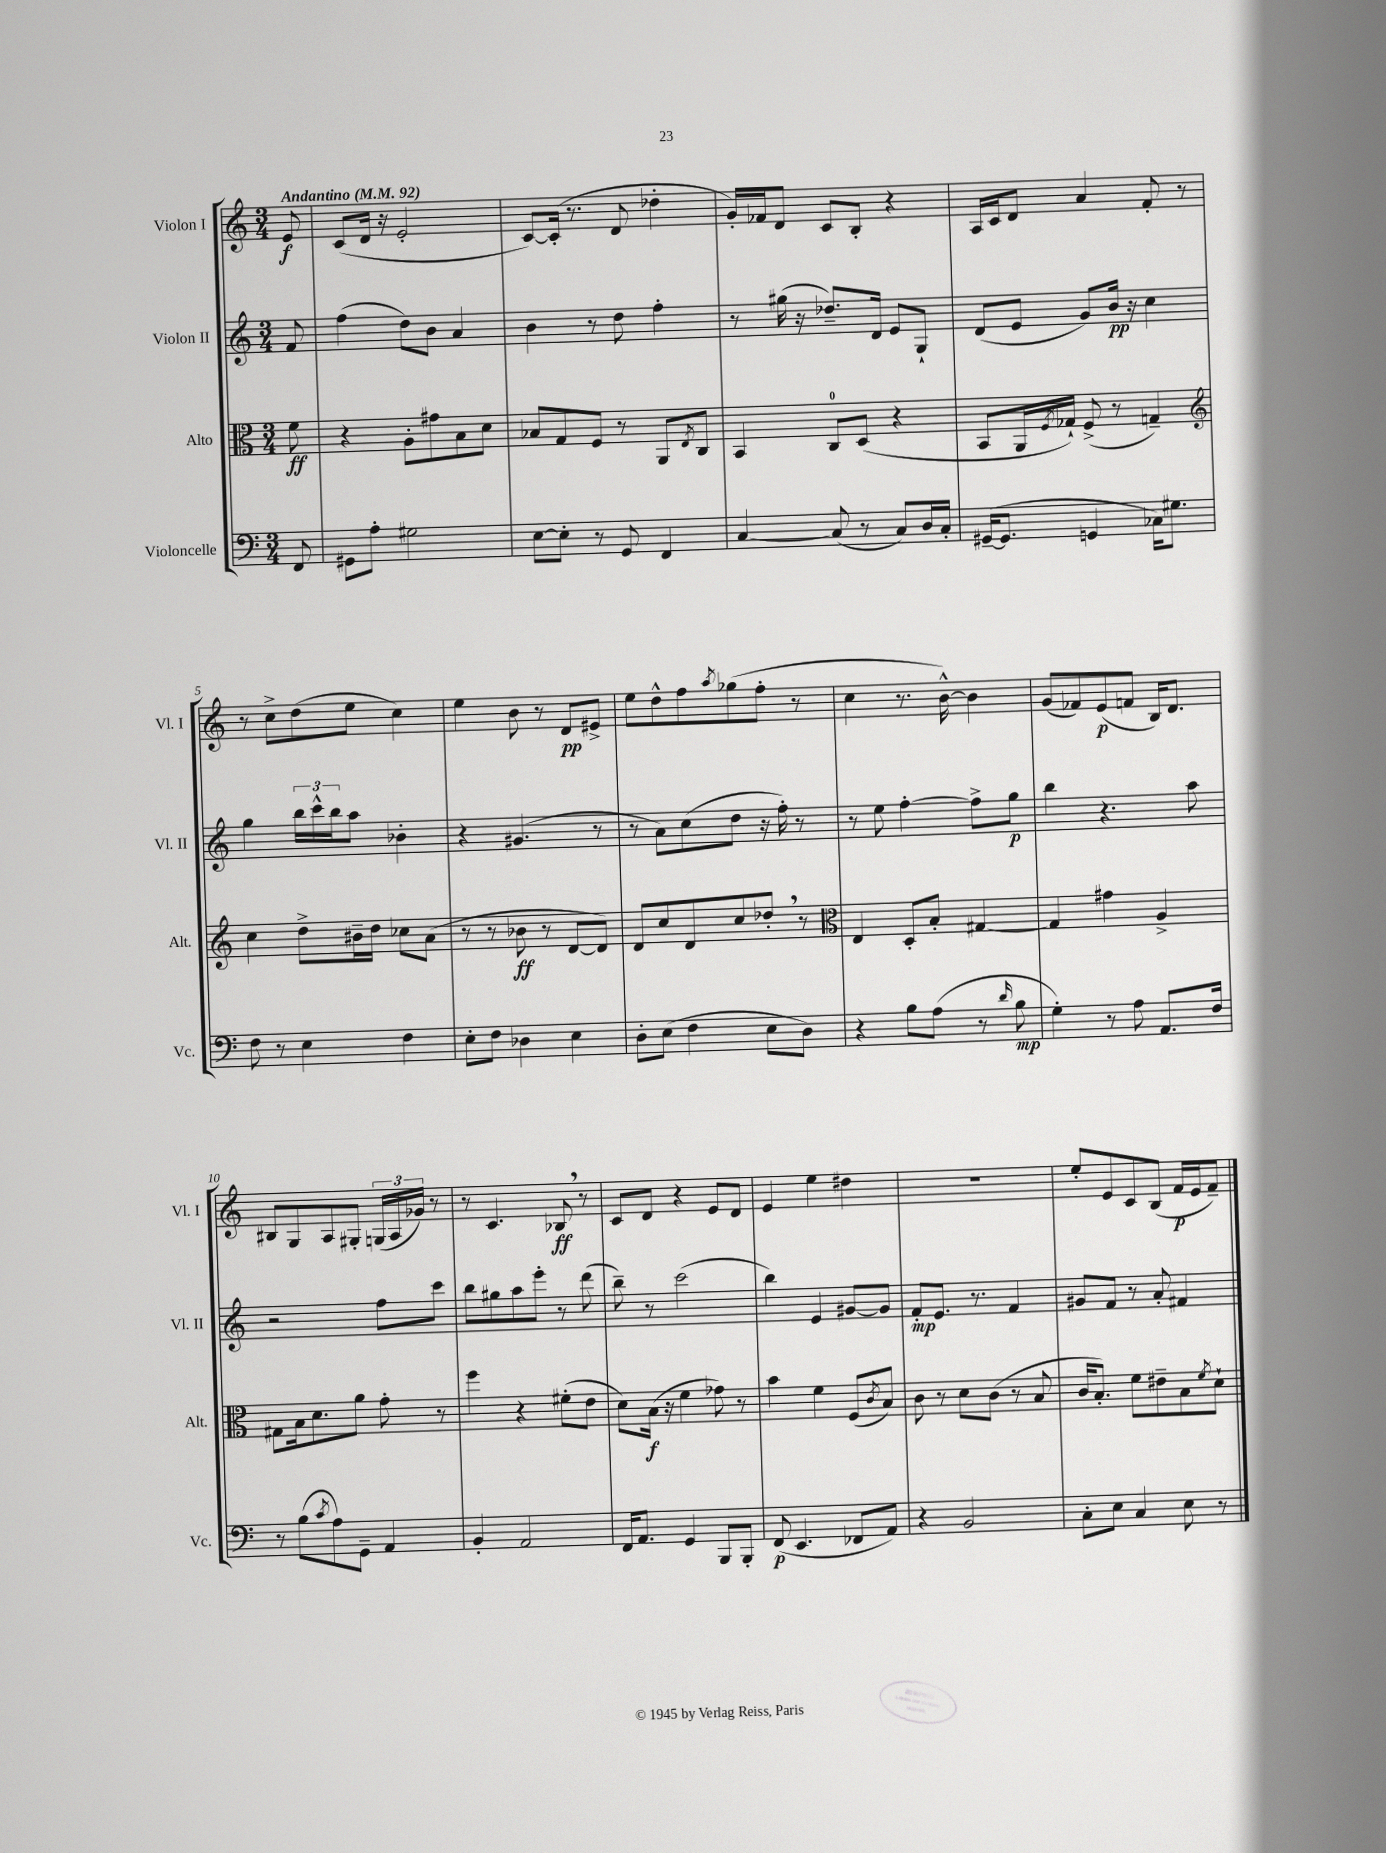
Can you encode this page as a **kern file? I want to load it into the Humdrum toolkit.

**kern	**kern	**kern	**kern
*staff4	*staff3	*staff2	*staff1
*clefF4	*clefC3	*clefG2	*clefG2
*k[]	*k[]	*k[]	*k[]
*M3/4	*M3/4	*M3/4	*M3/4
*MM92	*MM92	*MM92	*MM92
8FF/	8f\	8f/	8e/
=	=	=	=
8GG#\L	4r	(4ff\	(8c/L
8A'\J	.	.	16d/Jk
.	.	.	16r
2G#\	8A'\L	8dd\L)	2e'/
.	8g#\	8b\J	.
.	8B\	4a/	.
.	8d\J	.	.
=	=	=	=
[8E\L	8B-/L	4b\	[8c/L)
8E'\]J	8G/	.	(16c'/]Jk
.	.	.	8.r
8r	8F/J	8r	.
8GG/	8r	8dd\	8d/
4FF/	8AA/L	4ff'\	4dd-'\
.	8qE/	.	.
.	8C/J	.	.
=	=	=	=
[4C/	4BB/	8r	16g'/LL)
.	.	.	16f-/J
.	.	(16gg#\	8d/J
.	.	16r	.
(8C/]	8C/L	8.dd-~/L)	8c/L
8r	(8D/J	.	8B'/J
.	.	16d/Jk	.
8C/L)	4r	8e/L	4r
16D/L	.	8G`/J	.
16C'/JJ	.	.	.
=	=	=	=
([16GG#~/LK	8BB/L	(8d/L	16A/LL
8.GG#/]J	.	.	16c/J
.	16AA/L	8e/J	8d/J
.	8qF/	.	.
.	16G-`/JJ)	.	.
4GG/	(8F^/	8g/L)	4a/
.	8r	16b/Jk	.
.	.	16r	.
16C-\LK)	4G~/)	4cc\	8f'/
8.G#\J	.	.	.
.	.	.	8r
=	=	=	=
*	*clefG2	*	*
8F\	4cc\	4gg\	8r
8r	.	.	8cc^\L
4E\	8dd^\L	24bb\LL	(8dd\
.	.	24ccc^^\	.
.	.	24bb\J	.
.	16b#~\L	8aa\J	8ee\J
.	16dd\JJ	.	.
4F\	8cc-\L	4b-'\	4cc\)
.	(8a\J	.	.
=	=	=	=
8E'\L	8r	4r	4ee\
8F\J	8r	.	.
4D-\	8b-\	(4.g#/	8b\
.	8r	.	8r
4E\	[8d/L	.	8d/L
.	8d/]J)	8r	8e#^/J
=	=	=	=
8D'\L	8d/L	8r	8ee\L
(8E\J	8cc/	8a\L)	8dd^^\
4F\	8d/	(8cc\	8ff\
.	.	.	8qaa/
.	8cc/	8dd\J	(8gg-\
8E\L	8dd-'/J	16r	8ff'\J
.	.	16ff'\)	.
8D\J)	8r	8r	8r
=	=	=	=
*	*clefC3	*	*
4r	4E/	8r	4cc\
.	.	8ee\	.
8B\L	8D'/L	[4ff'\	8.r
(8A\J	8B'/J	.	.
.	.	.	[16b^^\)
8r	[4G#/	8ff^\]L	4b\]
16qqd/	.	.	.
8B\	.	8gg\J	.
=	=	=	=
4G'\)	4G#/]	4bb\	(8g/L
.	.	.	8f-/)
8r	4g#\	4.r	(8e/
8A\	.	.	8f/J
8.AA/L	4A^/	.	16B/LK)
.	.	.	8.d/J
.	.	8aa\	.
16F/Jk	.	.	.
=	=	=	=
8r	8G#\L	2r	8B#/L
(8B\L	16B\k	.	8G/
.	8.d\	.	.
8qc/	.	.	.
8A\)	.	.	8A/
8GG~\J	8a\J	.	8G#'/J
4AA/	8g'\	8ff\L	(24G/LL
.	.	.	24A/
.	.	.	24g-/JJ)
.	8r	8ccc\J	8r
=	=	=	=
4BB'/	4ff\	8bb\L	8r
.	.	8gg#\	4.c/
2AA/	4r	8aa\	.
.	.	8eee'\J	.
.	(8f#'\L	8r	8B-/
.	8e\J	(8ddd\	8r
=	=	=	=
16FF/LK	8d\L)	8bb~\)	8c/L
8.AA/J	.	.	.
.	(16B\Jk	8r	8d/J
.	16r	.	.
4GG/	4f\	(2ccc\	4r
8BBB/L	8g-\)	.	8e/L
8BBB'/J	8r	.	8d/J
=	=	=	=
(8FF/	4b\	4bb\)	4e/
4.EE/	.	.	.
.	4f\	4e/	4ee\
8FF-/L	(8F/L	[8g#/L	4dd#\
.	8qc/	.	.
8AA/J)	8B/J)	8g#/]J	.
=	=	=	=
4r	8c\	8f'/L	2.r
.	8r	8.e/J	.
2BB/	8d\L	.	.
.	.	8.r	.
.	(8c\J	.	.
.	8r	4f/	.
.	8B/	.	.
=	=	=	=
8C'\L	16c/LK	8g#/L	8ee'/L
.	8.B'/J)	.	.
8E\J	.	8f/J	8e/
4C/	8f\L	8r	8c/
.	8e#~\	8a'/	(8B/J
8E\	8B\	4f#/	16f/LL
.	.	.	16e/J
.	8qf/	.	.
8r	8d`\J	.	8f~/J)
==	==	==	==
*-	*-	*-	*-
